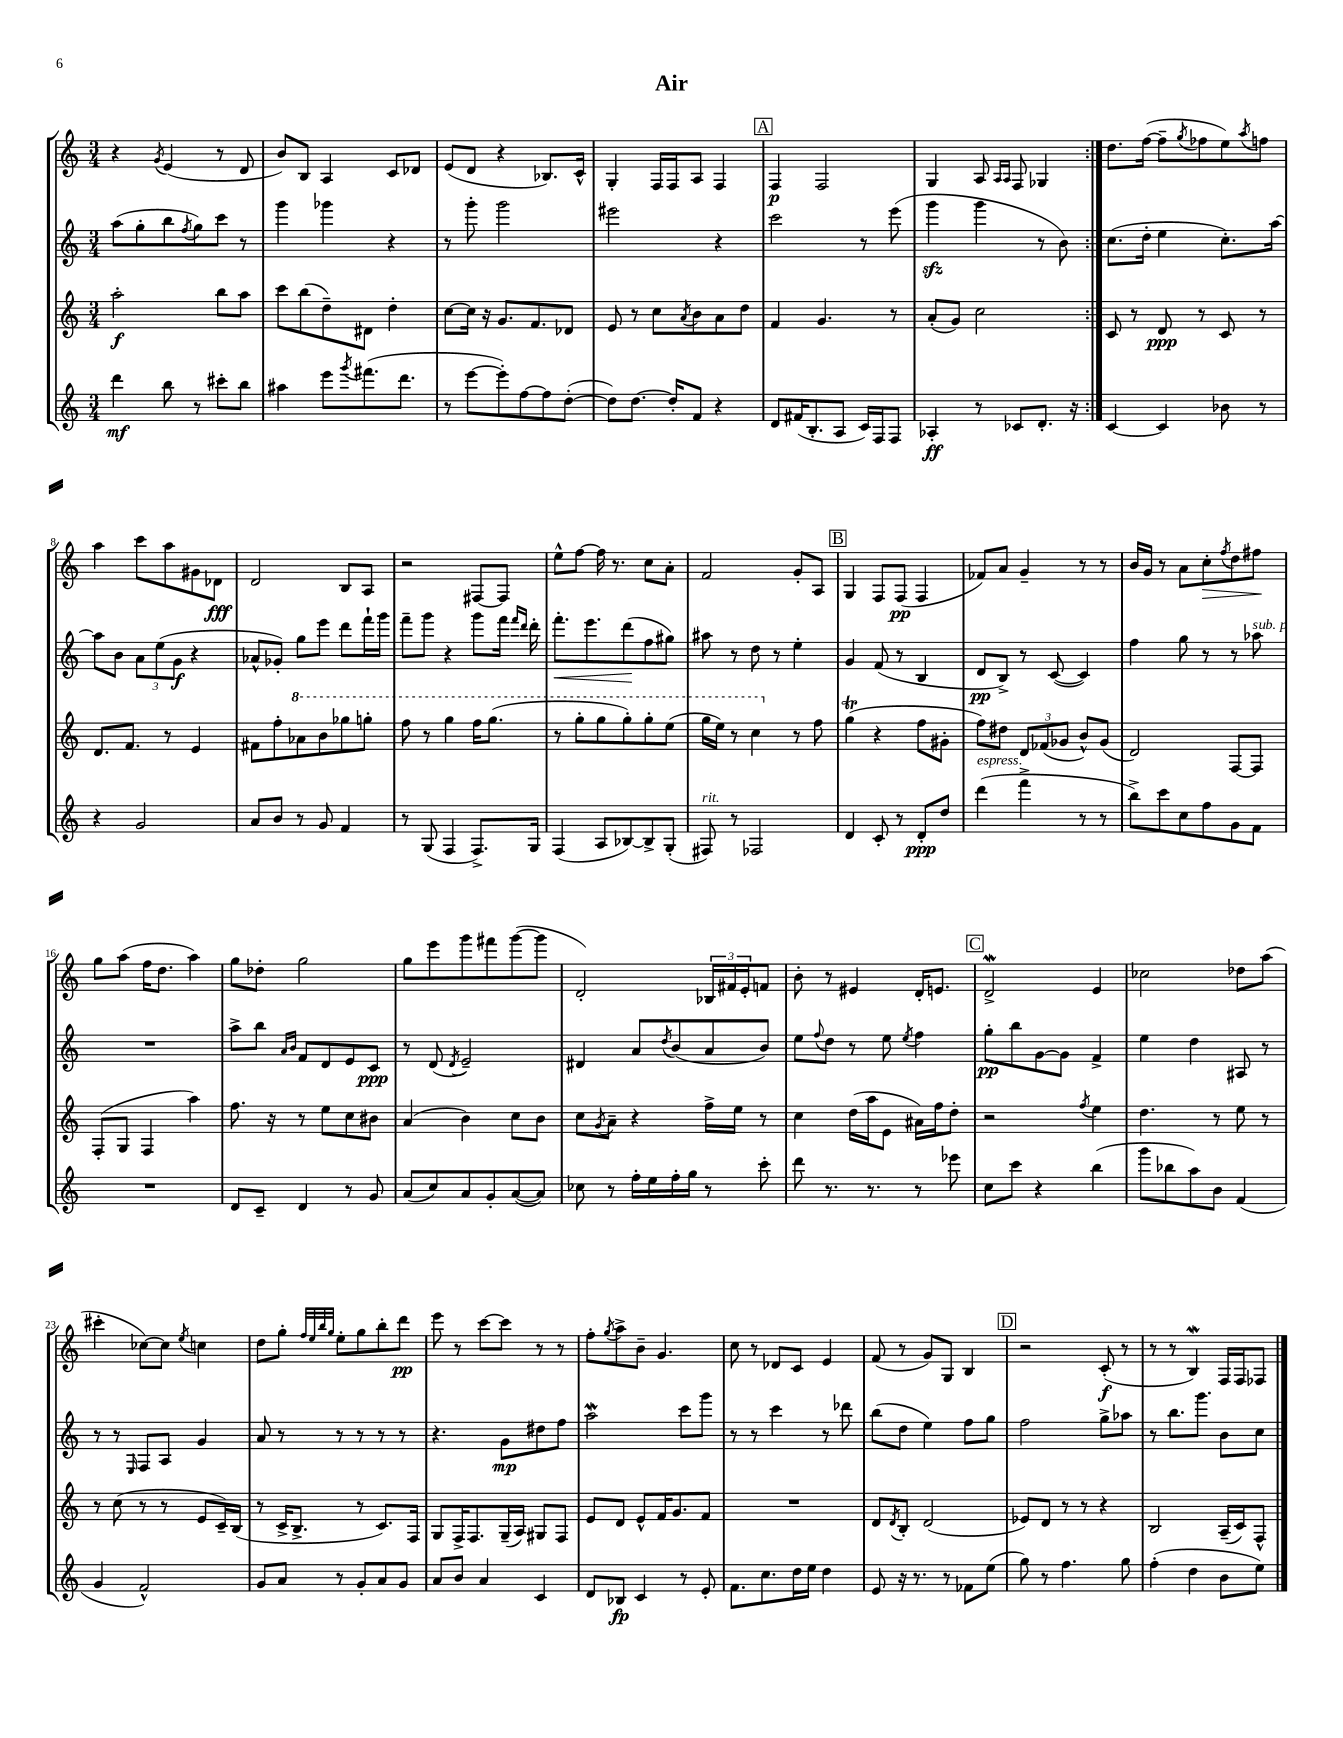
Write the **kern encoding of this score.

**kern	**dynam	**kern	**dynam	**kern	**dynam	**kern	**dynam
*part4	*part4	*part3	*part3	*part2	*part2	*part1	*part1
*staff4	*staff4	*staff3	*staff3	*staff2	*staff2	*staff1	*staff1
*clefG2	*	*clefG2	*	*clefG2	*	*clefG2	*
*k[]	*	*k[]	*	*k[]	*	*k[]	*
*M3/4	*	*M3/4	*	*M3/4	*	*M3/4	*
=1	=1	=1	=1	=1	=1	=1	=1
4ddd\	mf	2aa'\	f	(8aa\L	.	4r	.
.	.	.	.	8gg'\	.	.	.
.	.	.	.	.	.	8qg/	.
8bb\	.	.	.	8bb\	.	(4e/	.
.	.	.	.	8qff/	.	.	.
8r	.	.	.	8gg\)	.	.	.
8ccc#X'\L	.	8bb\L	.	8ccc\J	.	8r	.
8bb\J	.	8aa\J	.	8r	.	8d/	.
=2	=2	=2	=2	=2	=2	=2	=2
4aa#X\	.	8ccc\L	.	4ggg\	.	8b/L)	.
.	.	(8bb\	.	.	.	8B/J	.
8eee\L	.	8dd~\)	.	4ggg-X\	.	4A/	.
8qggg/	.	.	.	.	.	.	.
(8.fff#X\	.	8d#X\J	.	.	.	.	.
.	.	4dd'\	.	4r	.	8c/L	.
8.ddd\J	.	.	.	.	.	.	.
.	.	.	.	.	.	8d-X/J	.
=3	=3	=3	=3	=3	=3	=3	=3
8r	.	[8cc\L	.	8r	.	(8e/L	.
[8eee\L	.	16cc\Jk]	.	8ggg'\	.	8d/J	.
.	.	16r	.	.	.	.	.
8eee'\])	.	8.g/L	.	2ggg\	.	4r	.
[8ff\	.	.	.	.	.	.	.
.	.	8.f/	.	.	.	.	.
8ff\]	.	.	.	.	.	8.B-X/L)	.
([8dd'\J	.	8d-X/J	.	.	.	.	.
.	.	.	.	.	.	16c^^/Jk	.
=4	=4	=4	=4	=4	=4	=4	=4
8dd\L])	.	8e/	.	2eee#X\	.	4G'/	.
[8.dd\J	.	8r	.	.	.	.	.
.	.	8cc\L	.	.	.	16F/LL	.
16dd'/KL]	.	.	.	.	.	16F/J	.
.	.	8qa/	.	.	.	.	.
8f/J	.	8b\	.	.	.	8A/J	.
4r	.	8a\	.	4r	.	4F/	.
.	.	8dd\J	.	.	.	.	.
!!LO:REH:place=s1:t=A
=5	=5	=5	=5	=5	=5	=5	=5
8d/L	.	4f/	.	2ccc\	.	4F/	p
(16f#X/K	.	.	.	.	.	.	.
8.B'/	.	.	.	.	.	.	.
.	.	4.g/	.	.	.	2F/	.
8A/J	.	.	.	.	.	.	.
16c/LL)	.	.	.	8r	.	.	.
16F/J	.	.	.	.	.	.	.
8F/J	.	8r	.	(8eee\	.	.	.
=6	=6	=6	=6	=6	=6	=6	=6
4A-X'/	ff	(8a'/L	.	4gggzz\	.	4G/	.
.	.	8g/J)	.	.	.	.	.
8r	.	2cc\	.	4ggg\	.	8A/	.
.	.	.	.	.	.	16qqA/LL	.
.	.	.	.	.	.	16qqA/JJ	.
8c-X/L	.	.	.	.	.	8F/	.
8.d'/J	.	.	.	8r	.	4G-X/	.
.	.	.	.	8b\)	.	.	.
16r	.	.	.	.	.	.	.
=7:|!	=7:|!	=7:|!	=7:|!	=7:|!	=7:|!	=7:|!	=7:|!
[4c/	.	8c/	.	(8.cc\L	.	8.dd\L	.
.	.	8r	.	.	.	.	.
.	.	.	.	16dd'\Jk	.	([16ff\Jk	.
4c/]	.	8d/	ppp	4ee\	.	8ff~\L]	.
.	.	.	.	.	.	8qgg/	.
.	.	8r	.	.	.	8ff-X\	.
8b-X\	.	8c/	.	8.cc'\L)	.	8ee\)	.
.	.	.	.	.	.	8qaa/	.
8r	.	8r	.	.	.	8ffn\J	.
.	.	.	.	[16aa\Jk	.	.	.
!!LO:LB:g=z
=8	=8	=8	=8	=8	=8	=8	=8
4r	.	8.d/L	.	8aa\L]	.	4aa\	.
.	.	.	.	8b\J	.	.	.
.	.	8.f/J	.	.	.	.	.
2g/	.	.	.	12a\L	.	8ccc\L	.
.	.	.	.	(12ee\	.	.	.
.	.	8r	.	.	.	8aa\	.
.	.	.	.	12g\J	f	.	.
.	.	4e/	.	4r	.	8g#X\	.
.	.	.	.	.	.	8d-X\J	fff
=9	=9	=9	=9	=9	=9	=9	=9
8a/L	.	8f#X\L	.	8a-X^^/L	.	2d/	.
8b/J	.	8ff'\	.	8g-X'/J)	.	.	.
*	*	*8va	*	*	*	*	*
8r	.	8aa-X\	.	8gg\L	.	.	.
8g/	.	8bb\	.	8eee\J	.	.	.
4f/	.	8ggg-X\	.	8ddd\L	.	8B/L	.
.	.	8gggn'\J	.	16fff`\L	.	8A/J	.
.	.	.	.	16ggg\JJ	.	.	.
=10	=10	=10	=10	=10	=10	=10	=10
8r	.	8fff\	.	8fff~\L	.	2r	.
(8G/	.	8r	.	8ggg\J	.	.	.
4F/	.	4ggg\	.	4r	.	.	.
8.F^/L)	.	16fff\KL	.	8ggg\L	.	[8F#X/L	.
.	.	(8.ggg\J	.	.	.	.	.
.	.	.	.	16fff\Jk	.	8F#/J]	.
.	.	.	.	16qqfff/LL	.	.	.
.	.	.	.	16qqddd/JJ	.	.	.
16G/Jk	.	.	.	16ddd'\	.	.	.
=11	=11	=11	=11	=11	=11	=11	=11
!	!	!	!	!	!LO:HP:b	!	!
(4F/	.	8r	.	8.fff'\L	<	8ee^^\L	.
.	.	8ggg'\L	.	.	.	[8ff\J	.
.	.	.	.	8.eee\	.	.	.
8A/L	.	8ggg\	.	.	.	16ff\]	.
.	.	.	.	.	.	8.r	.
[8B-X/)	.	8ggg'\)	.	(8ddd\	.	.	.
8B-^/]	.	8ggg'\	.	8ff\	[	8cc\L	.
(8G'/J	.	(8eee\J	.	8gg#X\J)	.	8a'\J	.
=12	=12	=12	=12	=12	=12	=12	=12
!LO:TX:a:i:t=rit.	!	!	!	!	!	!	!
8F#X/)	.	16ggg\LL	.	8aa#X\	.	2f/	.
.	.	16eee\JJ)	.	.	.	.	.
8r	.	8r	.	8r	.	.	.
2F-X/	.	4ccc\	.	8dd\	.	.	.
.	.	.	.	8r	.	.	.
*	*	*X8va	*	*	*	*	*
.	.	8r	.	4ee'\	.	8g'/L	.
.	.	8ff\	.	.	.	8A/J	.
!!LO:REH:place=s1:t=B
=13	=13	=13	=13	=13	=13	=13	=13
4d/	.	(4ggT\	.	4g/	.	4G/	.
8c'/	.	4r	.	(8f/	.	8F/L	.
8r	.	.	.	8r	.	(8F/J	pp
8d'/L	ppp	8ff\L	.	4B/	.	4F/	.
8dd/J	.	8g#X'\J	.	.	.	.	.
=14	=14	=14	=14	=14	=14	=14	=14
!LO:TX:a:i:t=espress.	!	!	!	!	!	!	!
(4ddd\	.	8ff\L)	.	8d/L	pp	8f-X/L)	.
.	.	8dd#X\J	.	8B^/J)	.	8a/J	.
4fff^\	.	12d/L	.	8r	.	4g~/	.
.	.	(12f-X/	.	.	.	.	.
.	.	.	.	([8c/	.	.	.
.	.	12g-X/J	.	.	.	.	.
8r	.	8b^^/L)	.	4c/])	.	8r	.
8r	.	(8g-/J	.	.	.	8r	.
=15	=15	=15	=15	=15	=15	=15	=15
8bb^\L)	.	2d/)	.	4ff\	.	16b/LL	.
.	.	.	.	.	.	16g/JJ	.
8ccc\	.	.	.	.	.	8r	.
8cc\	.	.	.	8gg\	.	8a\L	.
!	!	!	!	!	!	!	!LO:HP:b
8ff\	.	.	.	8r	.	8cc'\	>
.	.	.	.	.	.	8qff/	.
8g\	.	[8F/L	.	8r	.	8dd\	.
!	!	!	!	!LO:TX:a:i:t=sub. p	!	!	!
8f\J	.	8F/J]	.	8aa-X\	.	8ff#X\J	.
.	.	.	.	.	.	.	]
!!LO:LB:g=z
=16	=16	=16	=16	=16	=16	=16	=16
2.r	.	(8F'/L	.	2.r	.	8gg\L	.
.	.	8G/J	.	.	.	(8aa\J	.
.	.	4F/	.	.	.	16ff\KL	.
.	.	.	.	.	.	8.dd\J	.
.	.	4aa\)	.	.	.	4aa\)	.
=17	=17	=17	=17	=17	=17	=17	=17
8d/L	.	8.ff\	.	8aa^\L	.	8gg\L	.
8c~/J	.	.	.	8bb\J	.	8dd-X'\J	.
.	.	16r	.	.	.	.	.
.	.	.	.	16qqa/LL	.	.	.
.	.	.	.	16qqb/JJ	.	.	.
4d/	.	8r	.	8f/L	.	2gg\	.
.	.	8ee\L	.	8d/	.	.	.
8r	.	8cc\	.	8e/	.	.	.
8g/	.	8b#X\J	.	8c/J	ppp	.	.
=18	=18	=18	=18	=18	=18	=18	=18
(8a/L	.	(4a/	.	8r	.	8gg\L	.
8cc/)	.	.	.	(8d/	.	8eee\	.
.	.	.	.	8qd/	.	.	.
8a/	.	4b\)	.	2e~/)	.	8ggg\	.
8g'/	.	.	.	.	.	8fff#X\	.
([8a/	.	8cc\L	.	.	.	([8ggg\	.
8a/J])	.	8b\J	.	.	.	8ggg\J]	.
=19	=19	=19	=19	=19	=19	=19	=19
8cc-X\	.	8cc\L	.	4d#X/	.	2d'/)	.
.	.	8qg/	.	.	.	.	.
8r	.	8a~\J	.	.	.	.	.
16ff'\LL	.	4r	.	8a/L	.	.	.
16ee\	.	.	.	.	.	.	.
.	.	.	.	8qdd/	.	.	.
16ff'\	.	.	.	(8b/	.	.	.
16gg\JJ	.	.	.	.	.	.	.
8r	.	16ff^\LL	.	8a/	.	24B-X/LL	.
.	.	.	.	.	.	24f#X/	.
.	.	16ee\JJ	.	.	.	.	.
.	.	.	.	.	.	24e'/J	.
8ccc'\	.	8r	.	8b/J)	.	8fn/J	.
=20	=20	=20	=20	=20	=20	=20	=20
8ddd\	.	4cc\	.	8ee\L	.	8b'\	.
.	.	.	.	8qqff/	.	.	.
8.r	.	.	.	8dd\J	.	8r	.
.	.	(16dd\LL	.	8r	.	4e#X/	.
8.r	.	16aa\J	.	.	.	.	.
.	.	8e\J	.	8ee\	.	.	.
.	.	.	.	8qee/	.	.	.
8r	.	16a#X\LL)	.	4ff\	.	16d'/KL	.
.	.	16ff\J	.	.	.	8.en/J	.
8eee-X\	.	8dd'\J	.	.	.	.	.
!!LO:REH:place=s1:t=C
=21	=21	=21	=21	=21	=21	=21	=21
8cc\L	.	2r	.	8gg'\L	pp	2dW^/	.
8ccc\J	.	.	.	8bb\	.	.	.
4r	.	.	.	[8g\	.	.	.
.	.	.	.	8g\J]	.	.	.
.	.	8qff/	.	.	.	.	.
(4bb\	.	4ee\	.	4f^/	.	4e/	.
=22	=22	=22	=22	=22	=22	=22	=22
8ggg\L	.	4.dd\	.	4ee\	.	2cc-X\	.
8bb-X\	.	.	.	.	.	.	.
8aa\)	.	.	.	4dd\	.	.	.
8b\J	.	8r	.	.	.	.	.
(4f/	.	8ee\	.	8A#X/	.	8dd-X\L	.
.	.	8r	.	8r	.	(8aa\J	.
!!LO:LB:g=z
=23	=23	=23	=23	=23	=23	=23	=23
4g/	.	8r	.	8r	.	4ccc#X'\	.
.	.	(8cc\	.	8r	.	.	.
.	.	.	.	16qqE/	.	.	.
2f^^/)	.	8r	.	8F/L	.	[8cc-X\L)	.
.	.	8r	.	8A/J	.	8cc-\J]	.
.	.	.	.	.	.	8qee/	.
.	.	8e/L	.	4g/	.	4ccn\	.
.	.	16c~/L)	.	.	.	.	.
.	.	(16B/JJ	.	.	.	.	.
=24	=24	=24	=24	=24	=24	=24	=24
8g/L	.	8r	.	8a/	.	8dd\L	.
8a/J	.	16c^/KL	.	8r	.	8gg'\J	.
.	.	8.B^/J	.	.	.	.	.
.	.	.	.	.	.	32qqff/LLL	.
.	.	.	.	.	.	32qqee/	.
.	.	.	.	.	.	32qqbb/	.
.	.	.	.	.	.	32qqgg/JJJ	.
8r	.	.	.	8r	.	8ee'\L	.
8g'/L	.	8r	.	8r	.	8gg\	.
8a/	.	8.c/L)	.	8r	.	8bb'\	.
8g/J	.	.	.	8r	.	8ddd\J	pp
.	.	16F/Jk	.	.	.	.	.
=25	=25	=25	=25	=25	=25	=25	=25
8a/L	.	8G/L	.	4.r	.	8eee\	.
8b/J	.	16F^/K	.	.	.	8r	.
.	.	8.F/	.	.	.	.	.
4a/	.	.	.	.	.	[8ccc\L	.
.	.	(16G~/L	.	8g\L	mp	8ccc\J]	.
.	.	16A/JJ)	.	.	.	.	.
4c/	.	8G#X/L	.	8dd#X\	.	8r	.
.	.	8F/J	.	8ff\J	.	8r	.
=26	=26	=26	=26	=26	=26	=26	=26
8d/L	.	8e/L	.	2aaW\	.	8ff'\L	.
.	.	.	.	.	.	8qgg/	.
8B-X/J	fp	8d/J	.	.	.	8aa^\	.
4c/	.	8e^^/L	.	.	.	8b~\J	.
.	.	16f/K	.	.	.	4.g/	.
.	.	8.g/	.	.	.	.	.
8r	.	.	.	8ccc\L	.	.	.
8e'/	.	8f/J	.	8ggg\J	.	.	.
=27	=27	=27	=27	=27	=27	=27	=27
8.f\L	.	2.r	.	8r	.	8cc\	.
.	.	.	.	8r	.	8r	.
8.cc\	.	.	.	.	.	.	.
.	.	.	.	4ccc\	.	8d-X/L	.
16dd\L	.	.	.	.	.	8c/J	.
16ee\JJ	.	.	.	.	.	.	.
4dd\	.	.	.	8r	.	4e/	.
.	.	.	.	8ddd-X\	.	.	.
=28	=28	=28	=28	=28	=28	=28	=28
8e/	.	8d/L	.	(8bb\L	.	(8f/	.
.	.	8qd/	.	.	.	.	.
16r	.	8B'/J	.	8dd\J	.	8r	.
8.r	.	.	.	.	.	.	.
.	.	(2d/	.	4ee\)	.	8g/L)	.
8r	.	.	.	.	.	8G/J	.
8f-X\L	.	.	.	8ff\L	.	4B/	.
(8ee\J	.	.	.	8gg\J	.	.	.
!!LO:REH:place=s1:t=D
=29	=29	=29	=29	=29	=29	=29	=29
8gg\)	.	8e-X/L)	.	2ff\	.	2r	.
8r	.	8d/J	.	.	.	.	.
4.ff\	.	8r	.	.	.	.	.
.	.	8r	.	.	.	.	.
.	.	4r	.	8gg^\L	.	(8c'/	f
8gg\	.	.	.	8aa-X\J	.	8r	.
=30	=30	=30	=30	=30	=30	=30	=30
(4ff'\	.	2B/	.	8r	.	8r	.
.	.	.	.	8.bb\L	.	8r	.
4dd\	.	.	.	.	.	4BW/)	.
.	.	.	.	8.ggg\J	.	.	.
8b\L	.	(16A~/LL	.	8b\L	.	16F/LL	.
.	.	16c/J)	.	.	.	16F/J	.
8ee\J)	.	8F^^/J	.	8cc\J	.	8F-X/J	.
==	==	==	==	==	==	==	==
*-	*-	*-	*-	*-	*-	*-	*-
